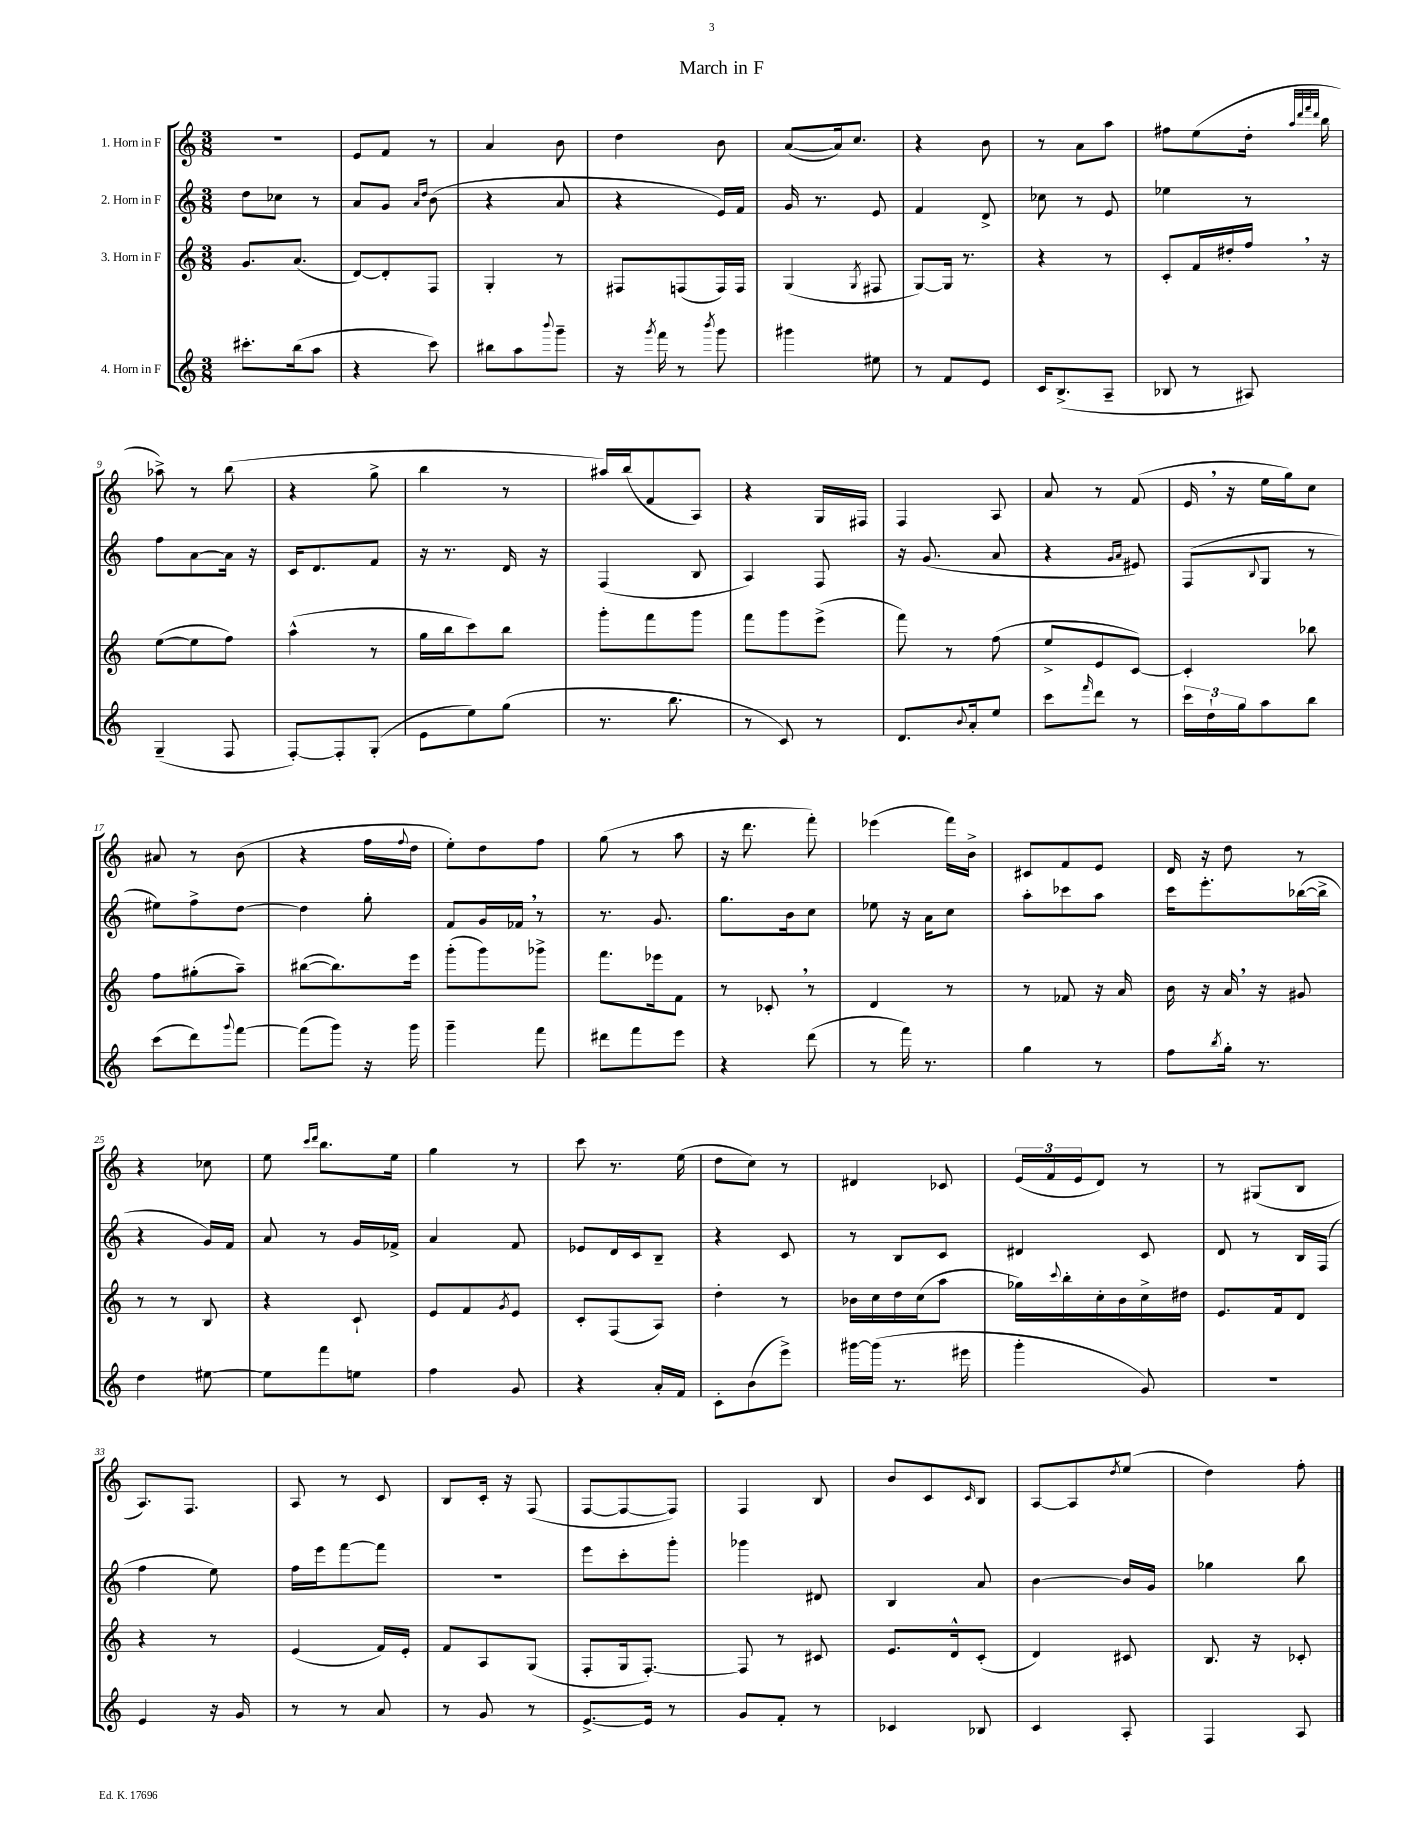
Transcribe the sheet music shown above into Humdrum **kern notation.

**kern	**kern	**kern	**kern
*part4	*part3	*part2	*part1
*staff4	*staff3	*staff2	*staff1
*I"4. Horn in F	*I"3. Horn in F	*I"2. Horn in F	*I"1. Horn in F
*clefG2	*clefG2	*clefG2	*clefG2
*k[]	*k[]	*k[]	*k[]
*M3/8	*M3/8	*M3/8	*M3/8
=1	=1	=1	=1
8.ccc#X'\L	8.g/L	8dd\L	4.r
.	.	8cc-X\J	.
(16bb\k	(8.a/J	.	.
8aa\J	.	8r	.
=2	=2	=2	=2
4r	[8d/L)	8a/L	8e/L
.	8d'/]	8g/J	8f/J
.	.	16qqa/LL	.
.	.	16qqdd/JJ	.
8ccc\)	8F/J	(8b\	8r
=3	=3	=3	=3
8bb#X\L	4G'/	4r	4a/
8aa\	.	.	.
8qqbbb/	.	.	.
8ggg~\J	8r	8a/	8b\
=4	=4	=4	=4
16r	8F#X/L	4r	4dd\
8qggg/	.	.	.
16fff\	.	.	.
8r	(8Fn/	.	.
8qbbb/	.	.	.
8ggg\	16F/L)	16e/LL)	8b\
.	16F/JJ	16f/JJ	.
=5	=5	=5	=5
4ggg#X\	(4G/	16g/	([8a/L
.	.	8.r	.
.	.	.	16a/k])
.	.	.	8.cc/J
.	8qG/	.	.
8ee#X\	8F#X/	8e/	.
=6	=6	=6	=6
8r	[8G/L)	4f/	4r
8f/L	16G/Jk]	.	.
.	8.r	.	.
8e/J	.	8d^/	8b\
=7	=7	=7	=7
16c/KL	4r	8cc-X\	8r
(8.B^/	.	.	.
.	.	8r	8a\L
8A~/J	8r	8e/	8aa\J
=8	=8	=8	=8
8B-X/	8c'/L	4ee-X\	8ff#X\L
8r	16f/L	.	(8ee\
.	16dd#X'/	.	.
8A#X/)	16ff,/JJ	8r	16dd'\Jk
.	.	.	32qqaa/LLL
.	.	.	32qqddd/
.	.	.	32qqfff/
.	.	.	32qqddd/JJJ
.	16r	.	16bb\
!!LO:LB:g=z
=9	=9	=9	=9
(4G~/	([8ee\L	8ff\L	8aa-X^\)
.	8ee\]	[8a\	8r
8F/	8ff\J)	16a\Jk]	(8bb\
.	.	16r	.
=10	=10	=10	=10
[8F'/L)	(4aa^^\	16c/KL	4r
.	.	8.d/	.
8F'/]	.	.	.
(8G'/J	8r	8f/J	8gg^\
=11	=11	=11	=11
8e\L	16gg\LL	16r	4bb\
.	16bb\J	8.r	.
8ee\)	8ccc\)	.	.
(8gg\J	8bb\J	16d/	8r
.	.	16r	.
=12	=12	=12	=12
8.r	8ggg'\L	(4F/	16aa#X/LL)
.	.	.	(16bb/J
.	8fff\	.	8f/
8.bb\	.	.	.
.	8ggg\J	8B/	8A/J)
=13	=13	=13	=13
8r	8fff\L	4A/)	4r
8c/)	8ggg\	.	.
8r	(8eee^\J	8F/	16G/LL
.	.	.	16F#X/JJ
=14	=14	=14	=14
8.d/L	8fff\)	16r	4F/
.	.	(8.g/	.
.	8r	.	.
8qqb/	.	.	.
16a'/k	.	.	.
8ee/J	(8ff\	8a/	8A/
=15	=15	=15	=15
8ccc\L	8ee^/L	4r	8a/
16qqfff/	.	.	.
8ddd\J	8e/	.	8r
.	.	16qqg/LL	.
.	.	16qqa/JJ	.
8r	[8c/J)	8e#X/)	(8f/
=16	=16	=16	=16
24ccc\LL	4c'/]	(8F/L	16e,/
24dd`\	.	.	.
.	.	.	16r
24gg\J	.	.	.
.	.	8qqB/	.
8aa\	.	8G/J	16ee\LL
.	.	.	16gg\J)
8bb\J	8bb-X\	8r	8cc\J
!!LO:LB:g=z
=17	=17	=17	=17
(8ccc\L	8ff\L	8ee#X\L)	8a#X/
8ddd\)	(8gg#X'\	8ff^\	8r
8qqggg/	.	.	.
[8fff\J	8aa~\J)	[8dd\J	(8b\
=18	=18	=18	=18
(8fff\L]	([8bb#X\L	4dd\]	4r
8ggg\J)	8.bb#\])	.	.
16r	.	8gg'\	16ff\LL
.	.	.	8qqff/
16ggg\	16eee\Jk	.	16dd\JJ
=19	=19	=19	=19
4ggg~\	(8ggg'\L	8f/L	8ee'\L)
.	8ggg\)	16g/L	8dd\
.	.	16f-X,/JJ	.
8fff\	8ggg-X^\J	8r	8ff\J
=20	=20	=20	=20
8ddd#X\L	8.fff\L	8.r	(8gg\
8fff\	.	.	8r
.	16eee-X\k	8.g/	.
8eee\J	8f\J	.	8aa\
=21	=21	=21	=21
4r	8r	8.gg\L	16r
.	.	.	8.ddd\
.	8c-X',/	.	.
.	.	16b\k	.
(8ddd\	8r	8cc\J	8fff'\)
=22	=22	=22	=22
8r	4d/	8ee-X\	(4eee-X\
16fff\)	.	16r	.
8.r	.	16a\KL	.
.	8r	8cc\J	16fff\LL)
.	.	.	16b^\JJ
=23	=23	=23	=23
4gg\	8r	8aa'\L	8c#X/L
.	8f-X/	8ccc-X\	8f/
8r	16r	8aa\J	8e/J
.	16a/	.	.
=24	=24	=24	=24
8ff\L	16b\	16ccc\KL	16d/
.	16r	8.eee'\	16r
8qbb/	.	.	.
16gg'\Jk	16a,/	.	8dd\
8.r	16r	.	.
.	8g#X/	([16bb-X\L	8r
.	.	16bb-^\JJ]	.
!!LO:LB:g=z
=25	=25	=25	=25
4dd\	8r	4r	4r
.	8r	.	.
[8ee#X\	8B/	16g/LL)	8cc-X\
.	.	16f/JJ	.
=26	=26	=26	=26
8ee#\L]	4r	8a/	8ee\
.	.	.	16qqccc/LL
.	.	.	16qqddd/JJ
8fff\	.	8r	8.bb\L
8een\J	8c`/	16g/LL	.
.	.	16f-X^/JJ	16ee\Jk
=27	=27	=27	=27
4ff\	8e/L	4a/	4gg\
.	8f/	.	.
.	8qg/	.	.
8g/	8e/J	8f/	8r
=28	=28	=28	=28
4r	8c'/L	8e-X/L	8ccc\
.	(8F/	16d/L	8.r
.	.	16c/J	.
16a'/LL	8A/J)	8B~/J	.
16f/JJ	.	.	(16ee\
=29	=29	=29	=29
8c'\L	4dd'\	4r	8dd\L
(8b\	.	.	8cc\J)
8eee^\J)	8r	8c/	8r
=30	=30	=30	=30
[16ggg#X\LL	16b-X\LL	8r	4d#X/
(16ggg#\JJ]	16cc\	.	.
8.r	16dd\	8B/L	.
.	(16cc\J	.	.
.	8aa\J	8c/J	8c-X/
16eee#X\	.	.	.
=31	=31	=31	=31
4ggg'\	16gg-X\LL)	4d#X/	(24e/LL
.	.	.	24f/
.	8qqccc/	.	.
.	16bb'\	.	.
.	.	.	24e/J
.	16cc'\	.	8d/J)
.	16b\	.	.
8g/)	16cc^\	8c/	8r
.	16dd#X\JJ	.	.
=32	=32	=32	=32
4.r	8.e/L	8d/	8r
.	.	8r	(8G#X/L
.	16f/k	.	.
.	8d/J	16B/LL	8B/J
.	.	(16F/JJ	.
!!LO:LB:g=z
=33	=33	=33	=33
4e/	4r	4ff\	8.A/L)
.	.	.	8.F/J
16r	8r	8ee\)	.
16g/	.	.	.
=34	=34	=34	=34
8r	(4e/	16ff\LL	8A/
.	.	16eee\J	.
8r	.	[8fff\	8r
8a/	16f/LL)	8fff\J]	8c/
.	16e'/JJ	.	.
=35	=35	=35	=35
8r	8f/L	4.r	8B/L
8g/	8A/	.	16c'/Jk
.	.	.	16r
8r	(8G/J	.	(8F/
=36	=36	=36	=36
[8.e^/L	8F'/L	8eee\L	[8F/L
.	16G/k	8ccc'\	8F/_
16e/Jk]	[8.F'/J)	.	.
8r	.	8ggg'\J	8F/J])
=37	=37	=37	=37
8g/L	8F/]	4ggg-X\	4F/
8f'/J	8r	.	.
8r	8c#X/	8d#X/	8B/
=38	=38	=38	=38
4c-X/	8.e/L	4B/	8b/L
.	.	.	8c/
.	16d^^/k	.	.
.	.	.	16qqc/
8B-X/	(8c'/J	8a/	8B/J
=39	=39	=39	=39
4c/	4d/)	[4b\	[8A/L
.	.	.	8A/]
.	.	.	8qdd/
8A'/	8c#X/	16b/LL]	(8ee/J
.	.	16g/JJ	.
=40	=40	=40	=40
4F/	8.B/	4gg-X\	4dd\)
.	16r	.	.
8A/	8c-X'/	8bb\	8ff'\
==	==	==	==
*-	*-	*-	*-
